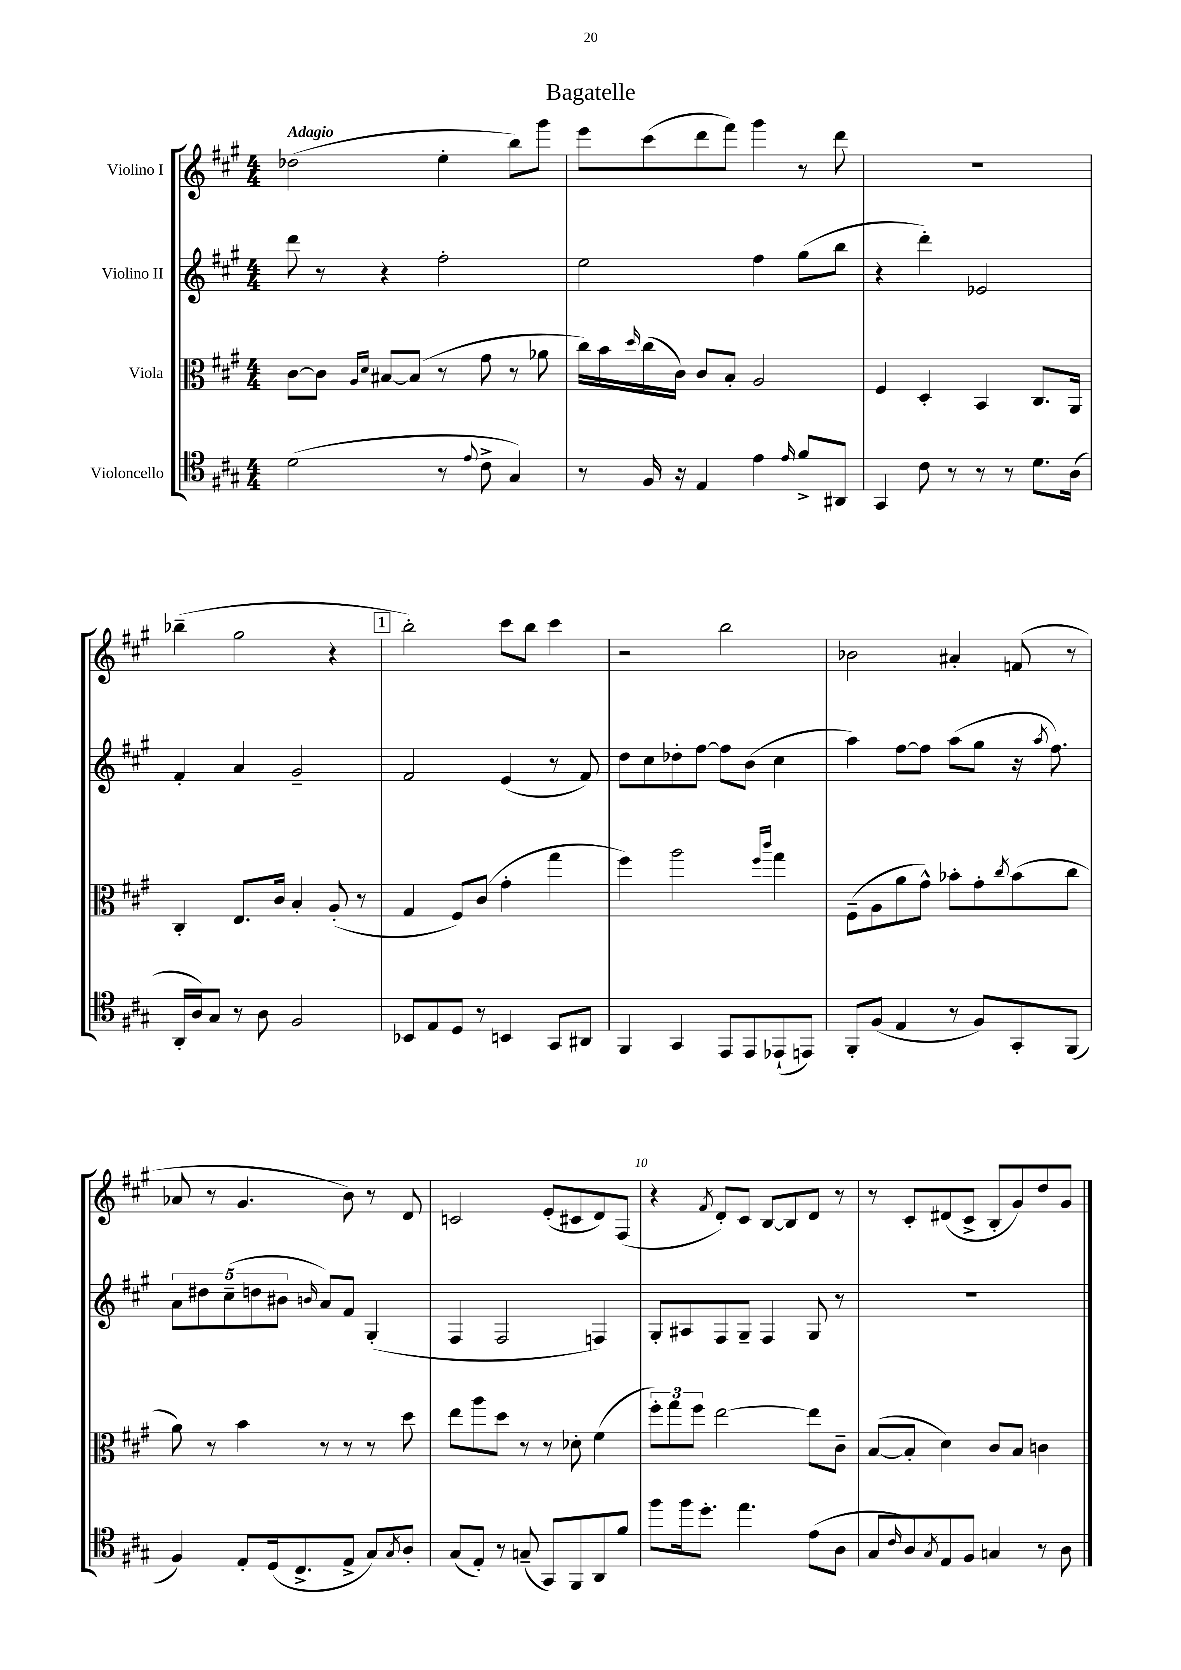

**kern	**kern	**kern	**kern
*part4	*part3	*part2	*part1
*staff4	*staff3	*staff2	*staff1
*I"Violoncello	*I"Viola	*I"Violino II	*I"Violino I
*clefC4	*clefC3	*clefG2	*clefG2
*k[f#c#g#]	*k[f#c#g#]	*k[f#c#g#]	*k[f#c#g#]
*M4/4	*M4/4	*M4/4	*M4/4
=1	=1	=1	=1
!	!	!	!LO:TX:a:B:t=Adagio
(2d\	[8c#\L	8ddd\	(2dd-X\
.	8c#\J]	8r	.
.	16qqA/LL	.	.
.	16qqd/JJ	.	.
.	[8B#X/L	4r	.
.	(8B#/J]	.	.
8r	8r	2ff#'\	4ee'\
8qqe/	.	.	.
8c#^\	8g#\	.	.
4G#/)	8r	.	8bb\L)
.	8a-X\	.	8ggg#\J
=2	=2	=2	=2
8r	16cc#\LL)	2ee\	8eee\L
.	16b\	.	.
.	16qqdd/	.	.
16F#/	(16cc#\	.	(8ccc#\
16r	16c#\JJ)	.	.
4E/	8c#/L	.	8ddd\
.	8B'/J	.	8fff#\J)
4e\	2A/	4ff#\	4ggg#\
16qqe/	.	.	.
8f#^/L	.	(8gg#\L	8r
8AA#X/J	.	8bb\J	8ddd\
=3	=3	=3	=3
4GG#/	4F#/	4r	1r
8c#\	4D'/	4ddd'\)	.
8r	.	.	.
8r	4BB/	2e-X/	.
8r	.	.	.
8.d\L	8.C#/L	.	.
(16A\Jk	16AA/Jk	.	.
!!LO:LB:g=z
=4	=4	=4	=4
16AA'/LL	4C#'/	4f#'/	(4bb-X~\
16A/J)	.	.	.
8G#/J	.	.	.
8r	8.E/L	4a/	2gg#\
8A\	.	.	.
.	16c#/Jk	.	.
2F#/	4B'/	2g#~/	.
.	(8A'/	.	4r
.	8r	.	.
!!LO:REH:place=s1:t=1
=5	=5	=5	=5
8BB-X/L	4G#/	2f#/	2bb'\)
8E/	.	.	.
8D/J	8F#/L)	.	.
8r	(8c#/J	.	.
4BBn/	4g#'\	(4e/	8ccc#\L
.	.	.	8bb\J
8GG#/L	4gg#\	8r	4ccc#\
8AA#X/J	.	8f#/)	.
=6	=6	=6	=6
4FF#/	4ff#\)	8dd\L	2r
.	.	8cc#\	.
4GG#/	2aa\	8dd-X'\	.
.	.	[8ff#\J	.
8EE/L	.	8ff#\L]	2bb\
8EE/	.	(8b\J	.
.	16qqff#/LL	.	.
.	16qqccc#/JJ	.	.
(8EE-X`/	4gg#\	4cc#\	.
8EEn/J)	.	.	.
=7	=7	=7	=7
8FF#'/L	(8F#~\L	4aa\)	2b-X\
(8F#/J	8A\	.	.
4E/	8a\	[8ff#\L	.
.	8g#^^\J)	8ff#\J]	.
8r	8b-X'\L	(8aa\L	4a#X'/
8F#/L)	8g#'\	8gg#\J	.
.	8qcc#/	.	.
8GG#'/	(8b-\	16r	(8fn/
.	.	8qaa/	.
.	.	8.ff#\)	.
(8FF#/J	8cc#\J	.	8r
!!LO:LB:g=z
=8	=8	=8	=8
4F#/)	8a\)	10a\L	8a-X/
.	.	10dd#X\	.
.	8r	.	8r
.	.	(10cc#~\	.
8E'/L	4b\	.	4.g#/
.	.	10ddn\	.
(16D/k	.	.	.
.	.	10b#X\J	.
8.C#^/	.	.	.
.	.	16qqbn/	.
.	8r	8a/L)	.
8E^/J	8r	8f#/J	8b\)
8G#/L)	8r	(4G#'/	8r
8qG#/	.	.	.
8A'/J	8dd\	.	8d/
=9	=9	=9	=9
(8G#/L	8ee\L	4F#/	2cn/
8E'/J)	8aa\	.	.
8r	8dd\J	2F#/	.
(8Gn~/	8r	.	.
8GG#/L)	8r	.	(8e'/L
8FF#/	8d-X'\	.	8c#X/
8AA/	(4f#\	4Fn/)	8d/)
8f#/J	.	.	(8F#/J
=10	=10	=10	=10
8ff#\L	12ff#'\L)	8G#'/L	4r
.	12gg#\	.	.
16ff#\k	.	8A#X/	.
.	12ff#\J	.	.
8.dd'\J	.	.	.
.	.	.	8qf#/
.	[2ee\	8F#/	8d'/L)
4.ee\	.	8G#~/J	8c#/J
.	.	4F#/	[8B/L
.	.	.	8B/]
(8e\L	8ee\L]	8G#/	8d/J
8A\J	8c#~\J	8r	8r
=11	=11	=11	=11
8G#/L	([8B/L	1r	8r
16qqc#/	.	.	.
8A/)	8B'/J]	.	8c#'/L
8qG#/	.	.	.
8E/	4d\)	.	(8d#X/
8F#/J	.	.	8c#^/J
4Gn/	8c#/L	.	8B'/L
.	8B/J	.	8g#/)
8r	4cn\	.	8dd/
8A\	.	.	8g#/J
==	==	==	==
*-	*-	*-	*-
